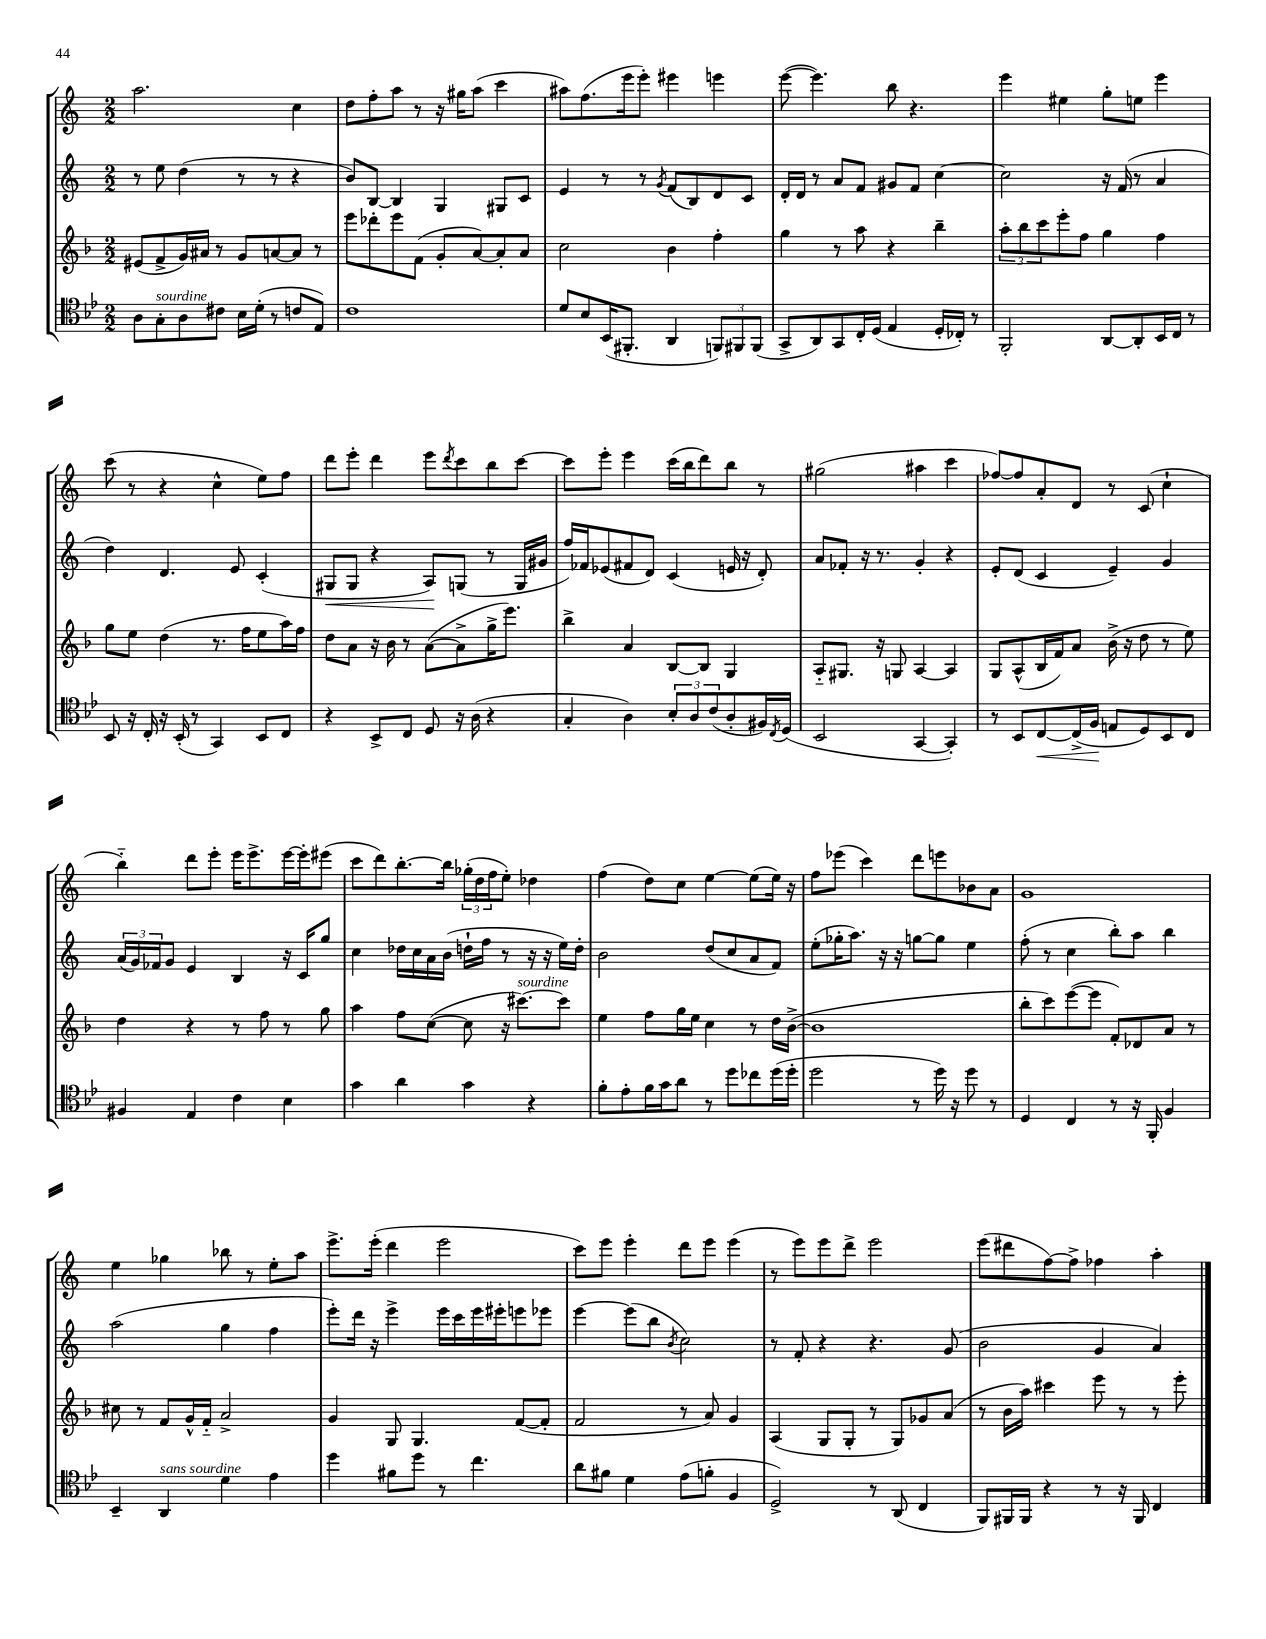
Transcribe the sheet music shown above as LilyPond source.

<<
\new StaffGroup <<
\new Staff = "s0" {
    \clef treble \key c \major \numericTimeSignature \time 2/2
    a''2. c''4 |
    d''8 f''8-. a''8 r8 r16 gis''16 a''8( c'''4 |
    ais''8) f''8.( e'''16 e'''8-.) eis'''4 e'''4 |
    e'''8~( e'''4.) b''8 r4. |
    e'''4 eis''4 g''8-. e''8 e'''4 |
    c'''8( r8 r4 c''4-^ e''8) f''8 |
    d'''8 e'''8-. d'''4 e'''8 \acciaccatura { d'''8 } c'''8 b''8 c'''8~ |
    c'''8 e'''8-. e'''4 c'''16( b''16 d'''8) b''8 r8 |
    gis''2( ais''4 c'''4 |
    fes''8~) fes''8 a'8-. d'8 r8 c'8( c''4-! |
    b''4-_) d'''8 e'''8-. e'''16 e'''8.-> e'''16~ e'''16-. eis'''8( |
    c'''8 d'''8) b''8.~-. b''16 \tuplet 3/2 { ges''16-.( d''16 f''16 } e''8-.) des''4 |
    f''4( d''8) c''8 e''4~ e''8( e''16) r16 |
    f''8 ees'''8( c'''4) d'''8 e'''8 bes'8 a'8 |
    g'1 |
    e''4 ges''4 bes''8 r8 e''8-. a''8 |
    e'''8.-> e'''16-.( d'''4 e'''2 |
    c'''8) e'''8 e'''4-. d'''8 e'''8 e'''4( |
    r8 e'''8) e'''8 d'''8-> e'''2 |
    e'''8( dis'''8 f''8~) f''8-> fes''4 a''4-. \bar "|." |
}
\new Staff = "s1" {
    \clef treble \key c \major \numericTimeSignature \time 2/2
    r8 e''8 d''4( r8 r8 r4 |
    b'8) b8~ b4 g4 gis8 c'8 |
    e'4 r8 r8 \acciaccatura { g'8 } f'8( b8) d'8 c'8 |
    d'16-. d'16 r8 a'8 f'8 gis'8 f'8 c''4~ |
    c''2 r16 f'16( r8 a'4 |
    d''4) d'4. e'8 c'4-.( |
    gis8\< gis8 r4 a8\!) g8( r8 g16 gis'16 |
    f''16) fes'16 ees'8( fis'8 d'8) c'4( e'16 r16 d'8-.) |
    a'8 fes'8-. r16 r8. g'4-. r4 |
    e'8-. d'8( c'4 e'4--) g'4 |
    \tuplet 3/2 { a'16( g'16) fes'16 } g'8 e'4 b4 r16 c'16 g''8 |
    c''4 des''16 c''16 a'16 b'16( d''16-! f''16 r8 r16 r16 e''16) d''16-. |
    b'2 d''8( c''8 a'8 f'8) |
    e''8-.( ges''16-. a''8.) r16 r16 g''8~ g''8 e''4 |
    f''8-.( r8 c''4 b''8-.) a''8 b''4 |
    a''2( g''4 f''4 |
    e'''8-.) d'''16 r16 e'''4-> e'''16 c'''16 e'''16 eis'''16-. e'''8 ees'''8 |
    e'''4~ e'''8( b''8 \acciaccatura { b'8 } c''2) |
    r8 f'8-. r4 r4. g'8( |
    b'2 g'4 a'4) \bar "|." |
}
\new Staff = "s2" {
    \clef treble \key f \major \numericTimeSignature \time 2/2
    eis'8( f'8-> g'16) ais'16 r8 g'8 a'8~ a'8 r8 |
    e'''8 des'''8-. e'''8 f'8( g'8-. a'8~) a'8-. a'8 |
    c''2 bes'4 f''4-. |
    g''4 r8 a''8 r4 bes''4-- |
    \tuplet 3/2 { a''8-. bes''8 c'''8 } e'''8-. f''8 g''4 f''4 |
    g''8 e''8 d''4( r8. f''16 e''8 a''16) f''16 |
    d''8 a'8 r16 bes'16 r8 a'8~( a'8-> g''16-> e'''8.) |
    bes''4-> a'4 bes8~ bes8 g4 |
    a8-_ gis8. r16 g8 a4~ a4 |
    g8 a8-^( bes16 f'16) a'8 bes'16->( r16 d''8 r8 e''8) |
    d''4 r4 r8 f''8 r8 g''8 |
    a''4 f''8 c''8~( c''8 r16 cis'''8.~^\markup { \italic "sourdine" }) cis'''8 |
    e''4 f''8 g''16 e''16 c''4 r8 d''16 bes'16~->( |
    bes'1 |
    bes''8-. c'''8) e'''8~( e'''8 f'8-.) des'8 a'8 r8 |
    cis''8 r8 f'8 g'16-^ f'16-_ a'2-> |
    g'4 g8 g4. f'8~( f'8-. |
    f'2 r8 a'8) g'4 |
    a4( g8 g8-. r8 g8) ges'8 a'8( |
    r8 bes'16 a''16) cis'''4 e'''8 r8 r8 e'''8-. \bar "|." |
}
\new Staff = "s3" {
    \clef tenor \key bes \major \numericTimeSignature \time 2/2
    a8 g8-.^\markup { \italic "sourdine" } a8 cis'8 bes16 d'16-.( r8 c'8 ees8) |
    c'1 |
    d'8 bes8 bes,16( fis,8.-. a,4 \tuplet 3/2 { f,8) fis,8 fis,8( } |
    g,8-> a,8) g,8 c16-. d16( ees4 d16-. ces16-.) r8 |
    f,2-. a,8~ a,8-. bes,16 c16 r8 |
    bes,8 r16 c16-. r16 bes,16-.( r8 g,4) bes,8 c8 |
    r4 bes,8-> c8 d8 r16 a16( r4 |
    g4-. a4) \tuplet 3/2 { bes8-. a8 c'8( } a8-. fis16) \acciaccatura { c8 } d16( |
    bes,2 g,4~ g,4-.) |
    r8 bes,8 c8~\< c16->( f16\! e8 d8) bes,8 c8 |
    fis4 ees4 c'4 bes4 |
    g'4 a'4 g'4 r4 |
    f'8-. ees'8-. f'16 g'16 a'8 r8 d''8 ces''8 d''16( d''16-. |
    d''2 r8 d''16) r16 d''8 r8 |
    d4 c4 r8 r16 f,16-. f4 |
    bes,4-- a,4^\markup { \italic "sans sourdine" } d'4 ees'4 |
    d''4 fis'8 d''8 r8 c''4. |
    a'8 fis'8 d'4 ees'8( f'8-. f4 |
    d2->) r8 a,8( c4 |
    f,8) fis,16 fis,16 r4 r8 r16 fis,16 c4 \bar "|." |
}
>>
>>
\layout { \context { \Score \remove "Bar_number_engraver" } }
